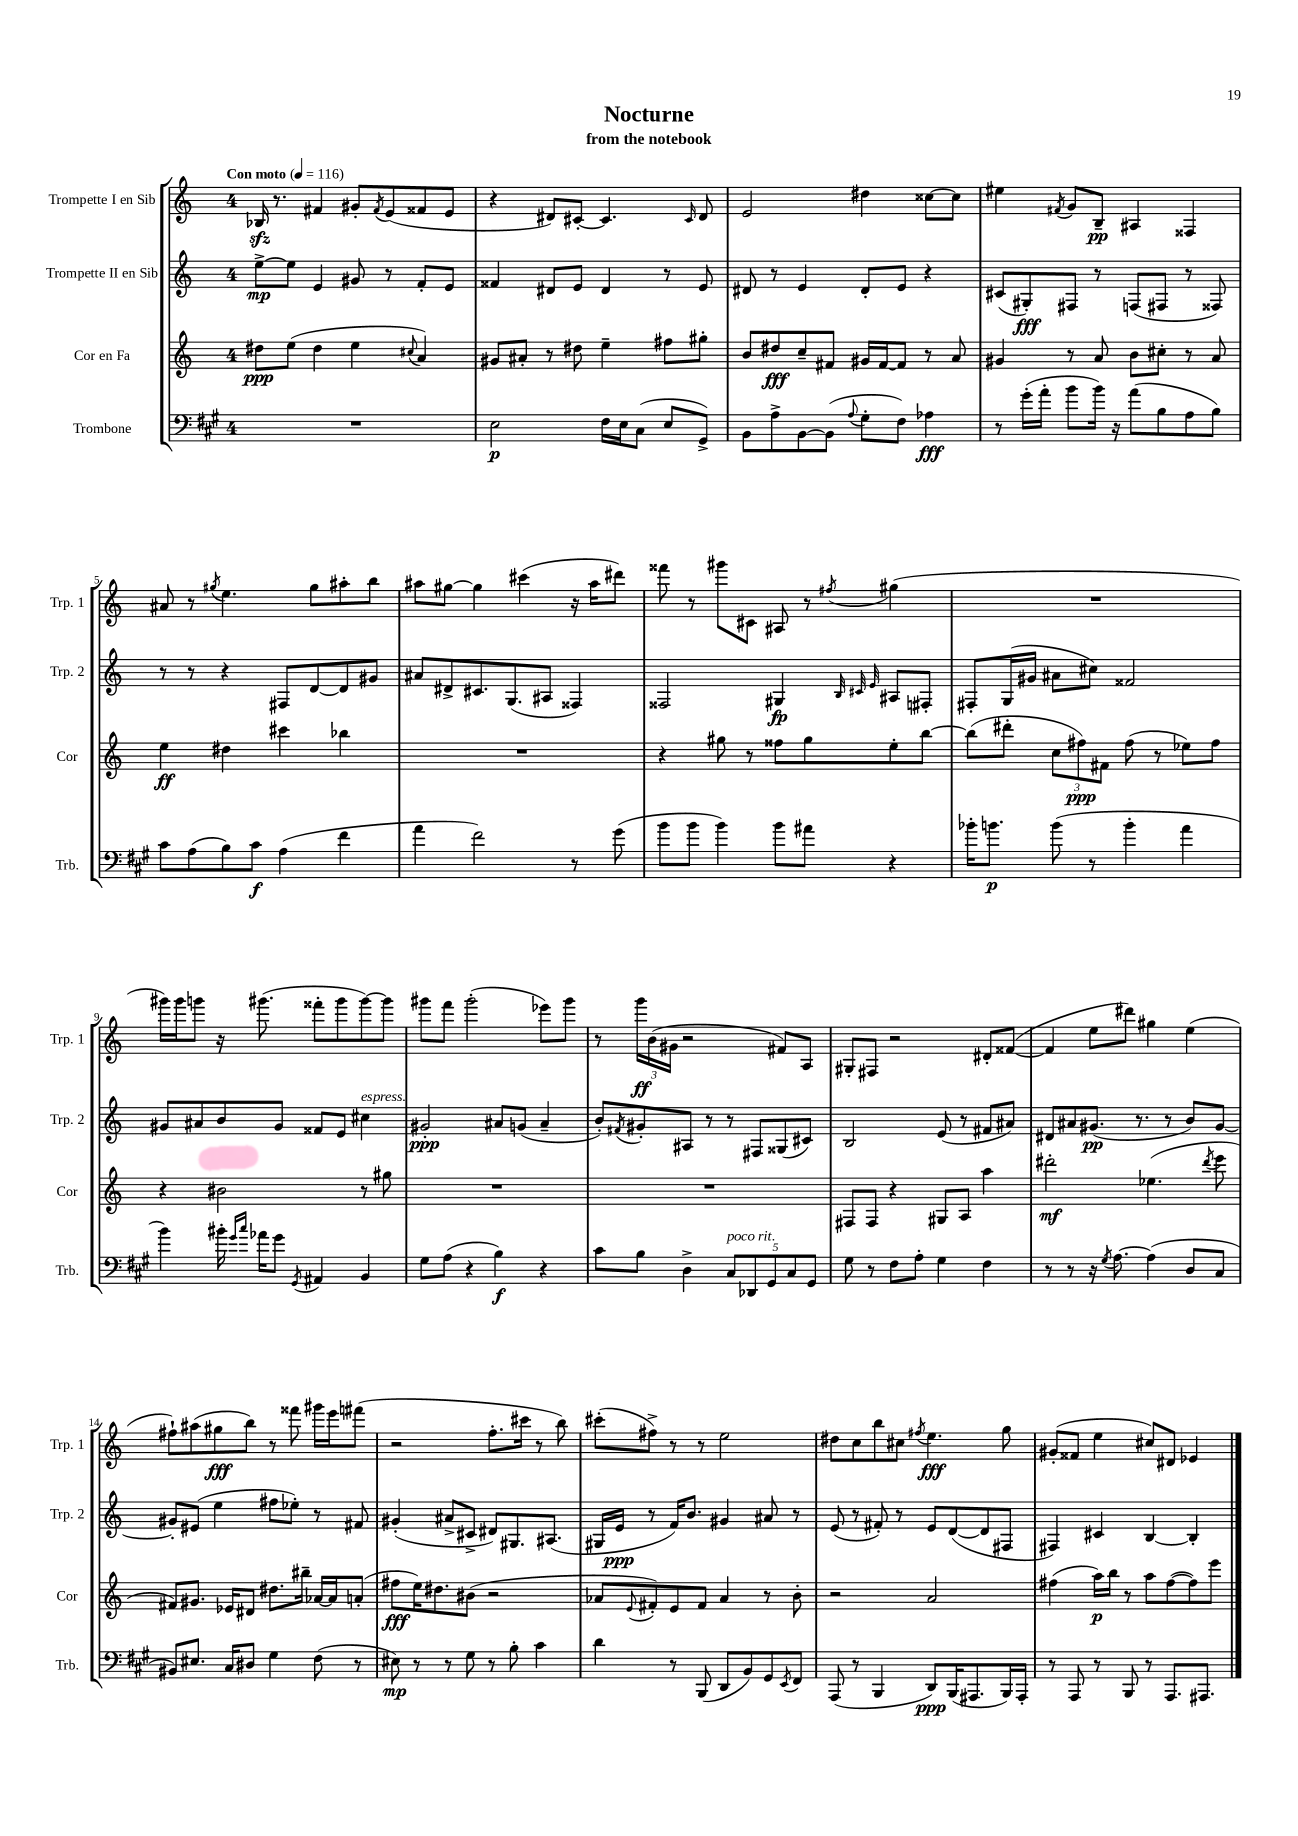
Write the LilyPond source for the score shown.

\header { title = "Nocturne" subtitle = "from the notebook" }
<<
\new StaffGroup <<
\new Staff = "s0" \with { instrumentName = "Trompette I en Sib" shortInstrumentName = "Trp. 1" } {
    \clef treble \key c \major \once \override Staff.TimeSignature.style = #'single-digit \time 4/4 \tempo "Con moto" 4 = 116
    bes16\sfz r8. fis'4 gis'8-. \acciaccatura { fis'8 } e'8( fisis'8 e'8 |
    r4 dis'8) cis'8~-. cis'4. \grace { cis'16 } dis'8 |
    e'2 dis''4 cisis''8~ cisis''8 |
    eis''4 \acciaccatura { fis'8 } g'8 b8--\pp ais4 fisis4 |
    ais'8 r8 \acciaccatura { gis''8 } e''4. gis''8 ais''8-. b''8 |
    ais''8 gis''8~ gis''4 cis'''4( r16 ais''16 dis'''8) |
    fisis'''8 r8 gis'''8 cis'8 ais8 r8 \acciaccatura { fis''8 } gis''4( |
    R1 |
    gis'''16) gis'''16 g'''8 r16 gis'''8.( fisis'''8-. gis'''8 gis'''8~) gis'''8 |
    gis'''8 f'''8 gis'''2-.( ees'''8) gis'''8 |
    r8 \tuplet 3/2 { g'''16\ff b'16( gis'16 } r2 fis'8) a8 |
    gis8-. fis8 r2 dis'8-. fisis'8~( |
    fisis'4 e''8 dis'''8) gis''4 e''4( |
    fis''8-!) ais''8( gis''8\fff b''8) r8 fisis'''8 gis'''16 e'''16 fis'''8( |
    r2 f''8.-. cis'''16 r8 b''8) |
    cis'''8-.( fis''8->) r8 r8 e''2 |
    dis''8 c''8 b''8 cis''8 \acciaccatura { fis''8 } e''4.\fff g''8 |
    gis'8-.( fisis'8 e''4 cis''8) dis'8 ees'4 \bar "|." |
}
\new Staff = "s1" \with { instrumentName = "Trompette II en Sib" shortInstrumentName = "Trp. 2" } {
    \clef treble \key c \major \once \override Staff.TimeSignature.style = #'single-digit \time 4/4
    e''8~->\mp e''8 e'4 gis'8 r8 f'8-. e'8 |
    fisis'4 dis'8 e'8 dis'4 r8 e'8 |
    dis'8 r8 e'4 dis'8-. e'8 r4 |
    cis'8( gis8-.\fff) fis8 r8 f8( fis8 r8 fisis8) |
    r8 r8 r4 fis8 d'8~ d'8 gis'8 |
    ais'8 dis'8-> cis'8. g8.( ais8 fisis4) |
    fisis2 gis4\fp \grace { b32 cis'32 e'32 } ais8 fis8-. |
    fis8-. g16( gis'16 ais'8 cis''8) fisis'2 |
    gis'8 ais'8 b'8 gis'8 fisis'8 e'8 cis''4^\markup { \italic "espress." } |
    gis'2-.\ppp ais'8 g'8( ais'4-- |
    b'8-.) \acciaccatura { fis'8 } gis'8-. ais8 r8 r8 fis8 gisis8( cis'8) |
    b2 e'8( r8 fis'8 ais'8) |
    dis'8 ais'8 gis'8.\pp( r8. r8 b'8) gis'8~ |
    gis'8-. eis'8( e''4 fis''8 ees''8-.) r8 fis'8 |
    gis'4-.( ais'8-> cis'8-> dis'8) gis8. ais8.( |
    gis16 e'16\ppp r8 f'16) b'8. gis'4 ais'8 r8 |
    e'8( r8 fis'8-.) r8 e'8 d'8~( d'8 fis8 |
    fis4) cis'4 b4~ b4-. \bar "|." |
}
\new Staff = "s2" \with { instrumentName = "Cor en Fa" shortInstrumentName = "Cor" } {
    \clef treble \key c \major \once \override Staff.TimeSignature.style = #'single-digit \time 4/4
    dis''8\ppp e''8( dis''4 e''4 \appoggiatura { cis''8 } a'4) |
    gis'8 ais'8-. r8 dis''8 e''4-- fis''8 gis''8-. |
    b'8 dis''8\fff c''8-- fis'8 gis'16 fis'16~ fis'8 r8 a'8 |
    gis'4 r8 a'8 b'8 cis''8-. r8 a'8 |
    e''4\ff dis''4 cis'''4 bes''4 |
    R1 |
    r4 gis''8 r8 fisis''8 gis''8 e''8-. b''8~ |
    b''8( dis'''8-. \tuplet 3/2 { c''8 fis''8\ppp) fis'8 } fis''8( r8 ees''8) fis''8 |
    r4 bis'2 r8 gis''8 |
    R1 |
    R1 |
    fis8 fis8 r4 gis8 a8 a''4 |
    dis'''2-.\mf ees''4.( \acciaccatura { dis'''8 } e'''8 |
    fis'8) gis'8. ees'16 dis'8 dis''8. bis''16-- aes'16~ aes'16 a'8-.( |
    fis''8\fff e''16) dis''8. bis'8( r2 |
    aes'8 \appoggiatura { e'8 } fis'8-.) e'8 fis'8 aes'4 r8 b'8-. |
    r2 a'2 |
    fis''4( a''16\p) b''16 r8 a''8 fis''8~( fis''8) e'''8 \bar "|." |
}
\new Staff = "s3" \with { instrumentName = "Trombone" shortInstrumentName = "Trb." } {
    \clef bass \key a \major \once \override Staff.TimeSignature.style = #'single-digit \time 4/4
    R1 |
    e2\p fis16 e16 cis8( e8 gis,8->) |
    b,8 a8-> b,8~ b,8( \appoggiatura { a8 } gis8-. fis8) aes4\fff |
    r8 gis'16-.( a'16-. b'8 b'16) r16 a'8( b8 a8 b8) |
    cis'8 a8( b8) cis'8\f a4( fis'4 |
    a'4 fis'2) r8 gis'8( |
    b'8 b'8 b'4) b'8 ais'8 r4 |
    bes'16-. b'8.\p b'8( r8 b'4-. a'4 |
    b'4) bis'16-. \grace { gis'16 cis''16 } aes'16 gis'8 \acciaccatura { gis,8 } ais,4 b,4 |
    gis8 a8( r4 b4\f) r4 |
    cis'8 b8 d4-> \tuplet 5/4 { cis8^\markup { \italic "poco rit." } des,8 gis,8 cis8 gis,8 } |
    gis8 r8 fis8 a8-. gis4 fis4 |
    r8 r8 r16 \acciaccatura { gis8 } a8.~ a4( d8 cis8 |
    bis,8) eis8. cis16 dis8 gis4 fis8( r8 |
    eis8\mp) r8 r8 gis8 r8 b8-. cis'4 |
    d'4 r8 b,,8( d,8 b,8) gis,8 \acciaccatura { e,8 } fis,8 |
    a,,8( r8 b,,4 d,8\ppp) b,,16( ais,,8. b,,16) ais,,16-. |
    r8 a,,8 r8 b,,8 r8 a,,8. ais,,8. \bar "|." |
}
>>
>>
